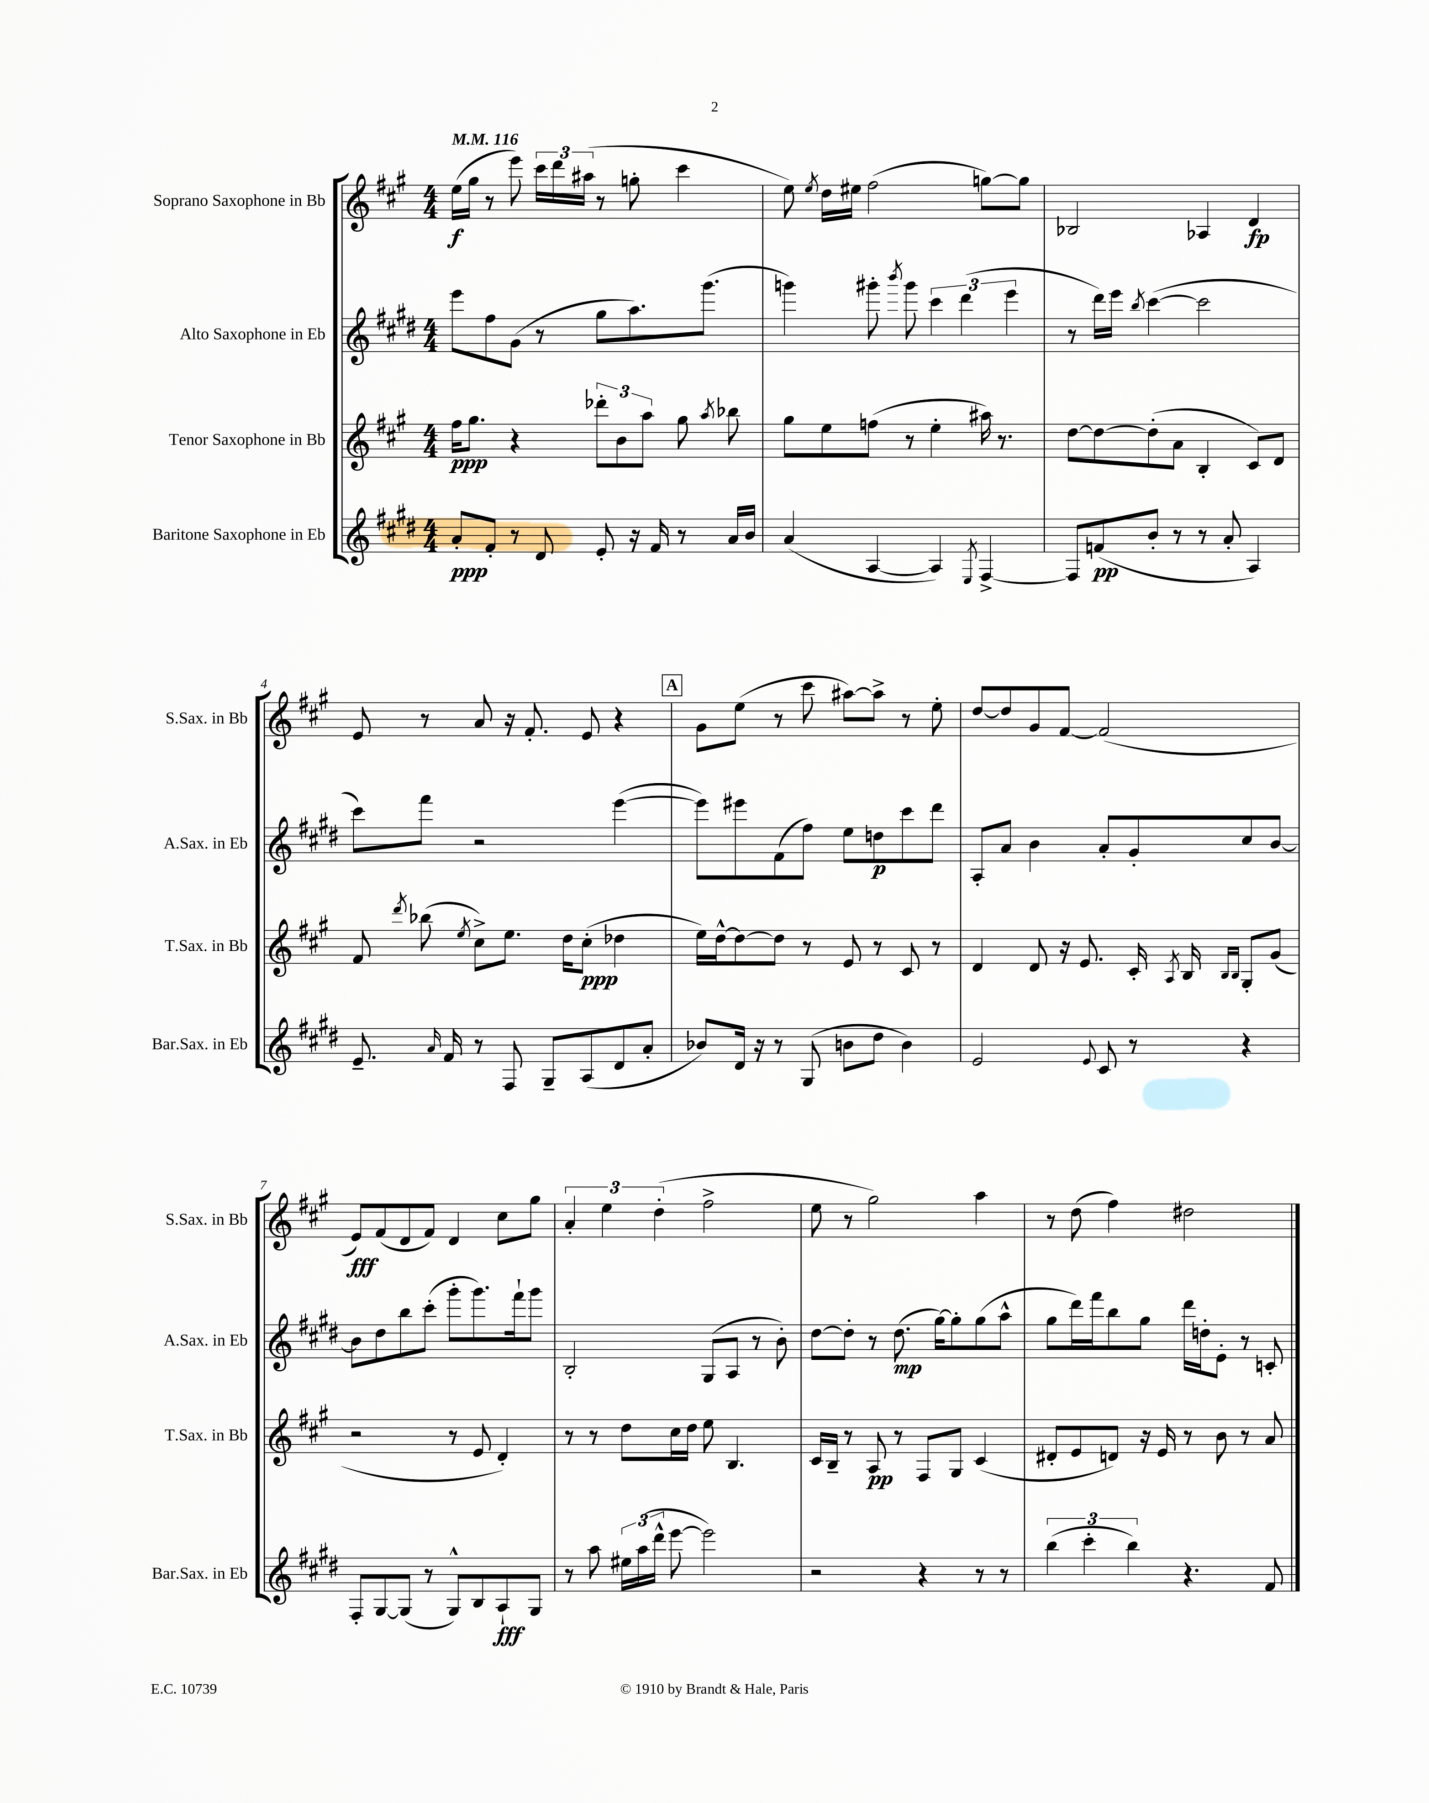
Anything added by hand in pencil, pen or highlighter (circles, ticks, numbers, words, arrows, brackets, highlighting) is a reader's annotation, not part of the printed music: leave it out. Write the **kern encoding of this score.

**kern	**kern	**kern	**kern
*staff4	*staff3	*staff2	*staff1
*clefG2	*clefG2	*clefG2	*clefG2
*k[f#c#g#d#]	*k[f#c#g#]	*k[f#c#g#d#]	*k[f#c#g#]
*M4/4	*M4/4	*M4/4	*M4/4
*MM116	*MM116	*MM116	*MM116
8a'/L	16ff#\LK	8eee\L	(16ee\LL
.	8.gg#\J	.	16gg#\JJ
8f#'/J	.	8ff#\	8r
8r	4r	(8g#\J	8eee\)
8d#/	.	8r	24ccc#\LL
.	.	.	24ddd\
.	.	.	(24aa#\JJ
8e'/	12ddd-'\L	8gg#\L	8r
.	12b\	.	.
16r	.	8.aa\)	8gg'\
.	12aa\J	.	.
16f#/	.	.	.
8r	8gg#\	.	4ccc#\
.	.	(8.ggg#\J	.
.	8qaa/	.	.
16a/LL	8bb-\	.	.
16b/JJ	.	.	.
=	=	=	=
(4a/	8gg#\L	4ggg\)	8ee\)
.	.	.	8qee/
.	8ee\	.	16dd\LL
.	.	.	16ee#\JJ
[4A/	(8ff\J	8ggg#'\	(2ff#\
.	.	8qbbb/	.
.	8r	8ggg#\	.
4A/])	4ee'\	6ccc#\	.
.	.	(6ddd#\	.
8qE/	.	.	.
[4F#^/	16aa#\)	.	[8gg\L)
.	8.r	.	.
.	.	6eee\	.
.	.	.	8gg\]J
=	=	=	=
8F#/]L	[8dd\L	8r	2B-/
(8f/	8dd\_	16ddd#\LL)	.
.	.	16eee\JJ	.
.	.	8qbb/	.
8b'/J	(8dd'\]	([4ccc#\	.
8r	8a\J	.	.
8r	4B'/	2ccc#\]	4A-/
8a'/	.	.	.
4A/)	8c#/L)	.	4d/
.	8d/J	.	.
=	=	=	=
8.e~/	8f#/	8ccc#\L)	8e/
.	8qddd/	.	.
.	(8bb-\	8fff#\J	8r
16qqa/	.	.	.
16f#/	.	.	.
.	8qee/	.	.
8r	8cc#^\L)	2r	8a/
8F#/	8.ee\J	.	16r
.	.	.	8.f#'/
8G#~/L	.	.	.
.	16dd\LK	.	.
(8A/	(8cc#'\J	.	8e/
8d#/	4dd-\	([4eee\	4r
8a'/J	.	.	.
=	=	=	=
8b-/L)	16ee\LL)	8eee\]L)	8g#\L
.	[16dd^^\J	.	.
16d#/Jk	8dd\_	8eee#\	(8ee\J
16r	.	.	.
8r	8dd\]J	(8f#\	8r
(8G#/	8r	8ff#\J)	8ccc#\
8b\L	8e/	8ee\L	[8aa#\L)
8dd#\J	8r	8dd\	8aa#^\]J
4b\)	8c#/	8ccc#\	8r
.	8r	8ddd#\J	8ee'\
=	=	=	=
2e/	4d/	8A'/L	[8dd/L
.	.	8a/J	8dd/]
.	8d/	4b\	8g#/
.	16r	.	[8f#/J
.	8.e/	.	.
8qqe/	.	.	.
8c#/	.	8a'/L	(2f#/]
8r	16c#'/	8g#'/	.
.	8qA/	.	.
.	16B/	.	.
.	16qqB/LL	.	.
.	16qqB/JJ	.	.
4r	8G#'/L	8cc#/	.
.	(8g#/J	[8b/J	.
=	=	=	=
8F#'/L	2r	8b\]L	8e/L)
[8G#/	.	8dd#\	(8f#/
(8G#/]J	.	8bb\	8d/
8r	.	(8ccc#'\J	8f#/J)
8G#^^/L)	8r	8ggg#'\L	4d/
8B/	8e/	8.ggg#\)	.
8A`/	4d'/)	.	8cc#\L
.	.	16fff#`\k	.
8G#/J	.	8ggg#\J	8gg#\J
=	=	=	=
8r	8r	2B'/	6a'/
8aa\	8r	.	.
.	.	.	6ee\
24ee#\LL	8dd\L	.	.
(24aa\	.	.	.
24ddd#^^\JJ	.	.	(6dd'\
[8eee\	16cc#\L	.	.
.	16dd\JJ	.	.
2eee\])	8ee\	(8G#/L	2ff#^\
.	4.B/	8A/J	.
.	.	8r	.
.	.	8b'\)	.
=	=	=	=
2r	16c#/LL	[8dd#\L	8ee\
.	16B~/JJ	.	.
.	8r	8dd#'\]J	8r
.	8A/	8r	2gg#\)
.	8r	(8.dd#\	.
4r	8F#/L	.	.
.	.	[16gg#\LK)	.
.	8G#/J	8gg#'\]	.
8r	(4c#/	(8gg#\	4aa\
8r	.	8aa^^\J	.
=	=	=	=
(6bb\	8d#'/L	8gg#\L	8r
.	8e/	16ddd#\L)	(8dd\
6ccc#'\	.	.	.
.	.	16fff#\J	.
.	8d/J)	8bb\	4ff#\)
6bb\)	.	.	.
.	16r	8gg#\J	.
.	16e/	.	.
4.r	8r	16ddd#\LL	2dd#\
.	.	16dd'\J	.
.	8b\	8e'\J	.
.	8r	8r	.
8f#/	8a/	8c'/	.
==	==	==	==
*-	*-	*-	*-
